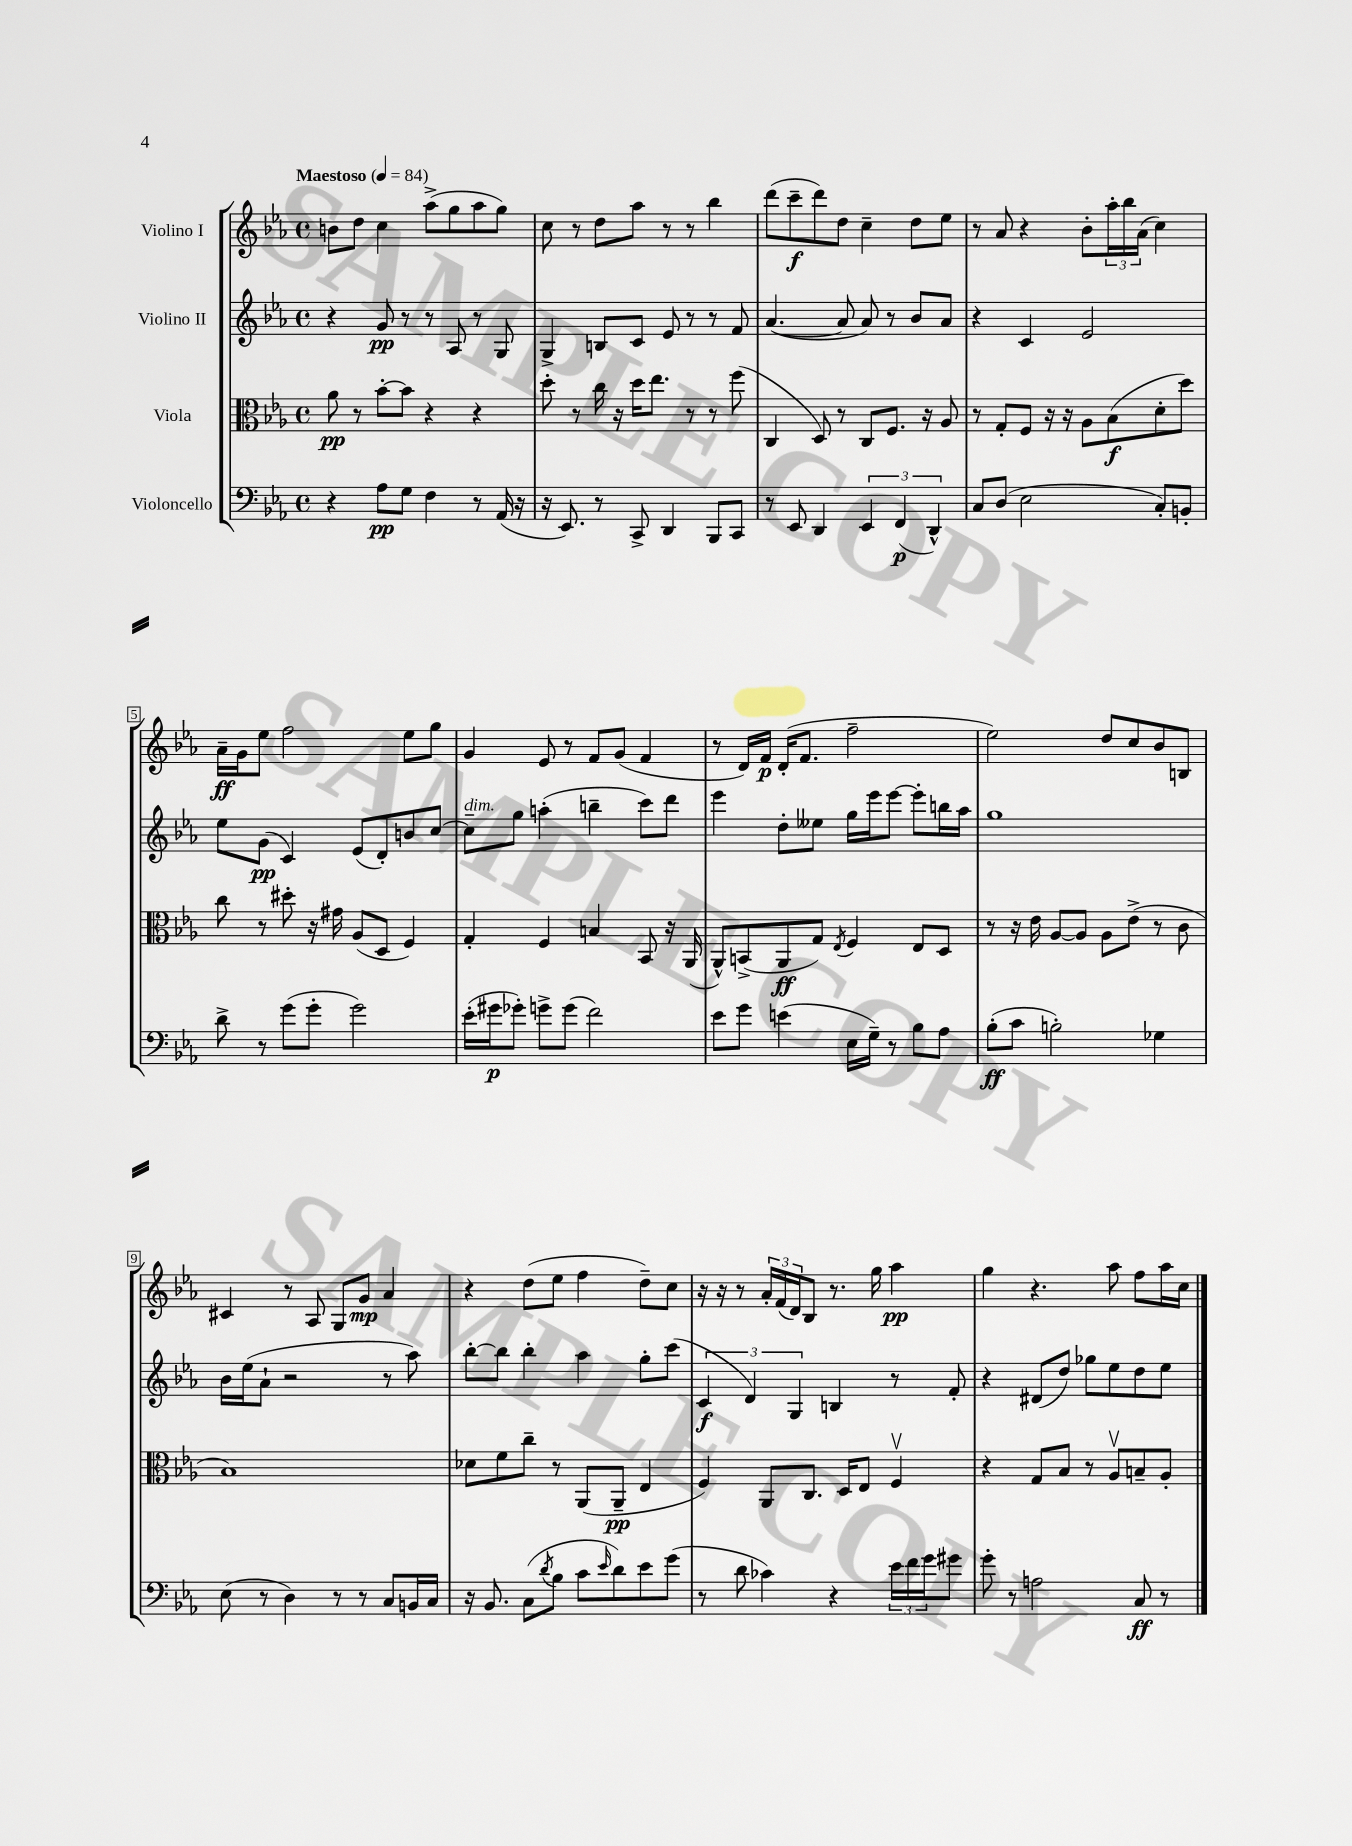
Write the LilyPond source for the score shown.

<<
\new StaffGroup <<
\new Staff = "s0" \with { instrumentName = "Violino I" } {
    \clef treble \key ees \major \defaultTimeSignature \time 4/4 \tempo "Maestoso" 4 = 84
    b'8 d''8 c''4 aes''8->( g''8 aes''8 g''8) |
    c''8 r8 d''8 aes''8 r8 r8 bes''4 |
    d'''8( c'''8--\f d'''8) d''8 c''4-- d''8 ees''8 |
    r8 aes'8 r4 bes'8-. \tuplet 3/2 { aes''16-. bes''16 aes'16( } c''4) |
    aes'16--\ff g'16 ees''8 f''2 ees''8 g''8 |
    g'4 ees'8 r8 f'8 g'8( f'4 |
    r8 d'16) f'16\p d'16-.( f'8. f''2-- |
    ees''2) d''8 c''8 bes'8 b8 |
    cis'4 r8 aes8 g8 g'8\mp aes'4 |
    r4 d''8( ees''8 f''4 d''8--) c''8 |
    r16 r16 r8 \tuplet 3/2 { aes'16-. f'16( d'16) } bes8 r8. g''16 aes''4\pp |
    g''4 r4. aes''8 f''8 aes''16 c''16 \bar "|." |
}
\new Staff = "s1" \with { instrumentName = "Violino II" } {
    \clef treble \key ees \major \defaultTimeSignature \time 4/4
    r4 g'8\pp r8 r8 aes8 r8 g8 |
    g4-> b8 c'8 ees'8 r8 r8 f'8 |
    aes'4.~( aes'8 aes'8) r8 bes'8 aes'8 |
    r4 c'4 ees'2 |
    ees''8 g'8\pp( c'4) ees'8( d'8-.) b'8 c''8~ |
    c''8--^\markup { \italic "dim." } g''8 a''4-.( b''4-- c'''8) d'''8 |
    ees'''4 d''8-. eeses''8 g''16 ees'''16 ees'''8~ ees'''8-. b''16 aes''16 |
    g''1 |
    bes'16 ees''16( aes'8-! r2 r8 aes''8) |
    bes''8~-. bes''8 bes''4-. aes''4 g''8-. c'''8( |
    \tuplet 3/2 { c'4\f d'4) g4 } b4 r8 f'8-. |
    r4 dis'8( d''8) ges''8 ees''8 d''8 ees''8 \bar "|." |
}
\new Staff = "s2" \with { instrumentName = "Viola" } {
    \clef alto \key ees \major \defaultTimeSignature \time 4/4
    aes'8\pp r8 bes'8~-. bes'8 r4 r4 |
    d''8-. r8 c''16 r16 d''16 ees''8. r8 r8 f''8( |
    c4 d8) r8 c8 f8. r16 aes8 |
    r8 g8-. f8 r16 r16 aes8 bes8\f( d'8-. d''8) |
    c''8 r8 dis''8-. r16 gis'16 aes8( d8 f4) |
    g4-. f4 b4 bes,8 r16 aes,16( |
    aes,8-^) b,8->( aes,8\ff g8) \acciaccatura { ees8 } f4 ees8 d8 |
    r8 r16 ees'16 aes8~ aes8 aes8 ees'8->( r8 c'8 |
    bes1) |
    des'8 f'8 c''8-- r8 aes,8( aes,8--\pp ees4 |
    f4) aes,8 c8. d16 ees8 f4\upbow |
    r4 g8 bes8 r8 aes8\upbow b8-- aes8-. \bar "|." |
}
\new Staff = "s3" \with { instrumentName = "Violoncello" } {
    \clef bass \key ees \major \defaultTimeSignature \time 4/4
    r4 aes8\pp g8 f4 r8 aes,16( r16 |
    r16 ees,8.) r8 c,8-> d,4 bes,,8 c,8 |
    r8 ees,8 d,4 \tuplet 3/2 { ees,4 f,4\p( d,4-^) } |
    c8 d8( ees2 c8-.) b,8-. |
    d'8-> r8 g'8( g'8-. g'2) |
    ees'16-.( gis'16\p ges'8-.) g'8-> g'8( f'2) |
    ees'8 g'8 e'4( ees16 g16--) r8 bes8 aes8 |
    bes8-.\ff( c'8 b2-.) ges4 |
    ees8( r8 d4) r8 r8 c8 b,16 c16 |
    r16 bes,8. c8( \acciaccatura { d'8 } bes8 c'8 \grace { ees'16 } d'8) ees'8 g'8( |
    r8 d'8 ces'4) r4 \tuplet 3/2 { ees'16 f'16 g'16 } gis'8 |
    g'8-. r8 a2 c8\ff r8 \bar "|." |
}
>>
>>
\layout { \context { \Score \override BarNumber.stencil = #(make-stencil-boxer 0.1 0.3 ly:text-interface::print) } }
